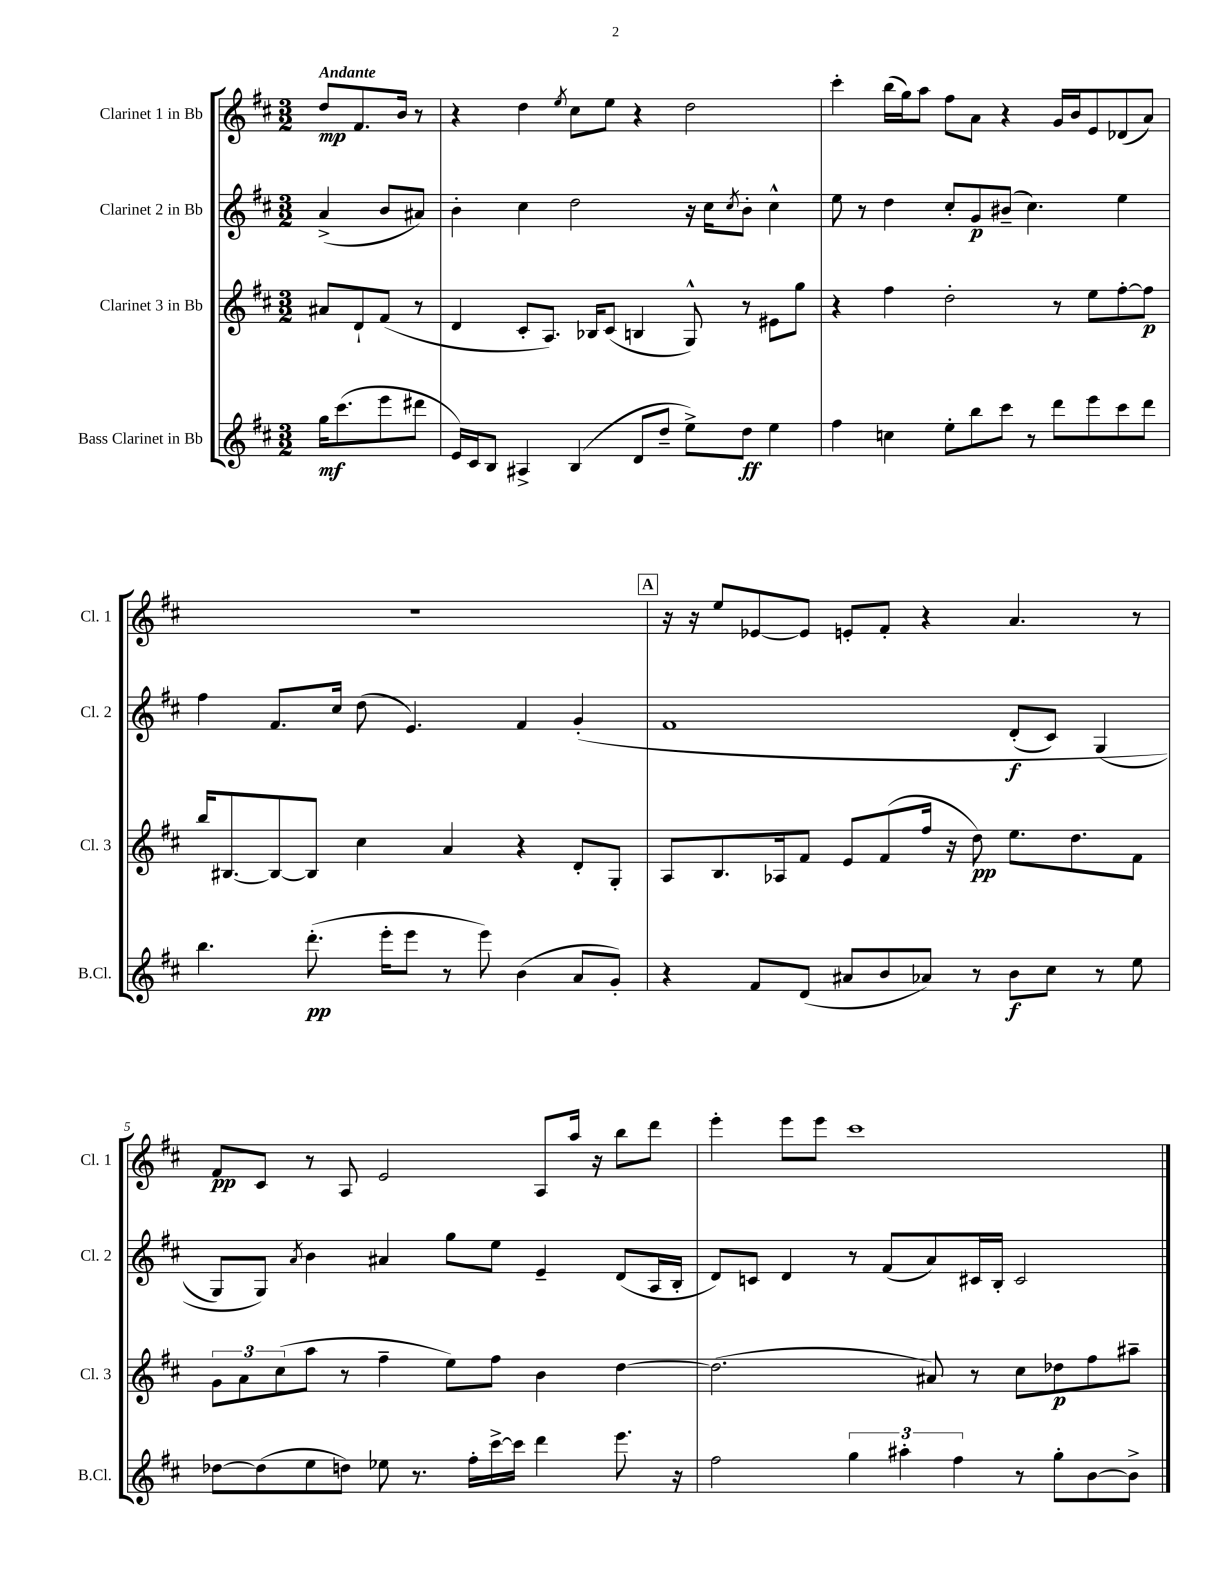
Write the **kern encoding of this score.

**kern	**dynam	**kern	**dynam	**kern	**dynam	**kern	**dynam
*part4	*part4	*part3	*part3	*part2	*part2	*part1	*part1
*staff4	*staff4	*staff3	*staff3	*staff2	*staff2	*staff1	*staff1
*I"Bass Clarinet in Bb	*	*I"Clarinet 3 in Bb	*	*I"Clarinet 2 in Bb	*	*I"Clarinet 1 in Bb	*
*I'B.Cl.	*	*I'Cl. 3	*	*I'Cl. 2	*	*I'Cl. 1	*
*clefG2	*	*clefG2	*	*clefG2	*	*clefG2	*
*k[f#c#]	*	*k[f#c#]	*	*k[f#c#]	*	*k[f#c#]	*
*M3/2	*	*M3/2	*	*M3/2	*	*M3/2	*
=	=	=	=	=	=	=	=
!	!	!	!	!	!	!LO:TX:a:B:t=Andante	!
16gg\KL	mf	8a#X/L	.	(4a^/	.	8dd/L	mp
(8.ccc#\	.	.	.	.	.	.	.
.	.	8d`/	.	.	.	8.f#/	.
8eee\	.	(8f#/J	.	8b/L	.	.	.
.	.	.	.	.	.	16b/Jk	.
8ddd#X\J	.	8r	.	8a#X/J)	.	8r	.
=1	=1	=1	=1	=1	=1	=1	=1
16e/LL)	.	4d/	.	4b'\	.	4r	.
16c#/J	.	.	.	.	.	.	.
8B/J	.	.	.	.	.	.	.
4A#X^/	.	8c#'/L	.	4cc#\	.	4dd\	.
.	.	8.A/J)	.	.	.	.	.
.	.	.	.	.	.	8qee/	.
(4B/	.	.	.	2dd\	.	8cc#\L	.
.	.	16B-X/KL	.	.	.	.	.
.	.	(8c#/J	.	.	.	8ee\J	.
8d/L	.	4Bn/	.	.	.	4r	.
8dd~/J	.	.	.	.	.	.	.
8ee^\L)	.	8G^^/)	.	16r	.	2dd\	.
.	.	.	.	16cc#\KL	.	.	.
.	.	.	.	8qcc#/	.	.	.
8dd\J	ff	8r	.	8b'\J	.	.	.
4ee\	.	8e#X\L	.	4cc#^^\	.	.	.
.	.	8gg\J	.	.	.	.	.
=2	=2	=2	=2	=2	=2	=2	=2
4ff#\	.	4r	.	8ee\	.	4ccc#'\	.
.	.	.	.	8r	.	.	.
4ccn\	.	4ff#\	.	4dd\	.	(16bb\LL	.
.	.	.	.	.	.	16gg\J)	.
.	.	.	.	.	.	8aa\J	.
8ee'\L	.	2dd'\	.	8cc#'/L	.	8ff#\L	.
8bb\	.	.	.	8g/	p	8a\J	.
8ccc#\J	.	.	.	(8b#X~/J	.	4r	.
8r	.	.	.	4.cc#\)	.	.	.
8ddd\L	.	8r	.	.	.	16g/LL	.
.	.	.	.	.	.	16b/J	.
8eee\	.	8ee\L	.	.	.	8e/	.
8ccc#\	.	[8ff#'\	.	4ee\	.	(8d-X/	.
8ddd\J	.	8ff#\J]	p	.	.	8a/J)	.
!!LO:LB:g=z
=3	=3	=3	=3	=3	=3	=3	=3
4.bb\	.	16bb/KL	.	4ff#\	.	1.r	.
.	.	[8.B#X/	.	.	.	.	.
.	.	8B#/_	.	8.f#/L	.	.	.
(8.ddd'\	pp	8B#/J]	.	.	.	.	.
.	.	.	.	16cc#/Jk	.	.	.
.	.	4cc#\	.	(8dd\	.	.	.
16eee'\KL	.	.	.	.	.	.	.
8eee\J	.	.	.	4.e/)	.	.	.
8r	.	4a/	.	.	.	.	.
8eee\)	.	.	.	.	.	.	.
(4b\	.	4r	.	4f#/	.	.	.
8a/L	.	8d'/L	.	(4g'/	.	.	.
8g'/J)	.	8G'/J	.	.	.	.	.
!!LO:REH:place=s1:t=A
=4	=4	=4	=4	=4	=4	=4	=4
4r	.	8A/L	.	1f#	.	16r	.
.	.	.	.	.	.	16r	.
.	.	8.B/	.	.	.	8ee/L	.
8f#/L	.	.	.	.	.	[8e-X/	.
.	.	16A-X/k	.	.	.	.	.
(8d/J	.	8f#/J	.	.	.	8e-/J]	.
8a#X/L	.	8e/L	.	.	.	8en'/L	.
8b/	.	(8f#/	.	.	.	8f#'/J	.
8a-X/J)	.	16ff#/Jk	.	.	.	4r	.
.	.	16r	.	.	.	.	.
8r	.	8dd\)	pp	.	.	.	.
8b\L	f	8.ee\L	.	(8d'/L	f	4.a/	.
8cc#\J	.	.	.	8c#/J)	.	.	.
.	.	8.dd\	.	.	.	.	.
8r	.	.	.	(4G/	.	.	.
8ee\	.	8f#\J	.	.	.	8r	.
!!LO:LB:g=z
=5	=5	=5	=5	=5	=5	=5	=5
[8dd-X\L	.	12g\L	.	8G/L)	.	8f#/L	pp
.	.	12a\	.	.	.	.	.
(8dd-\]	.	.	.	8G/J)	.	8c#/J	.
.	.	(12cc#\	.	.	.	.	.
.	.	.	.	8qa/	.	.	.
8ee\	.	8aa\J	.	4b\	.	8r	.
8ddn\J)	.	8r	.	.	.	8A/	.
8ee-X\	.	4ff#~\	.	4a#X/	.	2e/	.
8.r	.	.	.	.	.	.	.
.	.	8ee\L)	.	8gg\L	.	.	.
16ff#'\LL	.	.	.	.	.	.	.
[16ccc#^\	.	8ff#\J	.	8ee\J	.	.	.
16ccc#\JJ]	.	.	.	.	.	.	.
4ddd\	.	4b\	.	4e~/	.	8A/L	.
.	.	.	.	.	.	16aa/Jk	.
.	.	.	.	.	.	16r	.
8.eee\	.	[4dd\	.	(8d/L	.	8bb\L	.
.	.	.	.	16A/L	.	8ddd\J	.
16r	.	.	.	16B'/JJ	.	.	.
=6	=6	=6	=6	=6	=6	=6	=6
2ff#\	.	(2.dd\]	.	8d/L)	.	4eee'\	.
.	.	.	.	8cn/J	.	.	.
.	.	.	.	4d/	.	8eee\L	.
.	.	.	.	.	.	8eee\J	.
6gg\	.	.	.	8r	.	1ccc#	.
.	.	.	.	(8f#/L	.	.	.
6aa#X'\	.	.	.	.	.	.	.
.	.	8a#X/)	.	8a/)	.	.	.
6ff#\	.	.	.	.	.	.	.
.	.	8r	.	16c#X/L	.	.	.
.	.	.	.	16B'/JJ	.	.	.
8r	.	8cc#\L	.	2c#/	.	.	.
8gg'\L	.	8dd-X\	p	.	.	.	.
[8b\	.	8ff#\	.	.	.	.	.
8b^\J]	.	8aa#X~\J	.	.	.	.	.
==	==	==	==	==	==	==	==
*-	*-	*-	*-	*-	*-	*-	*-
